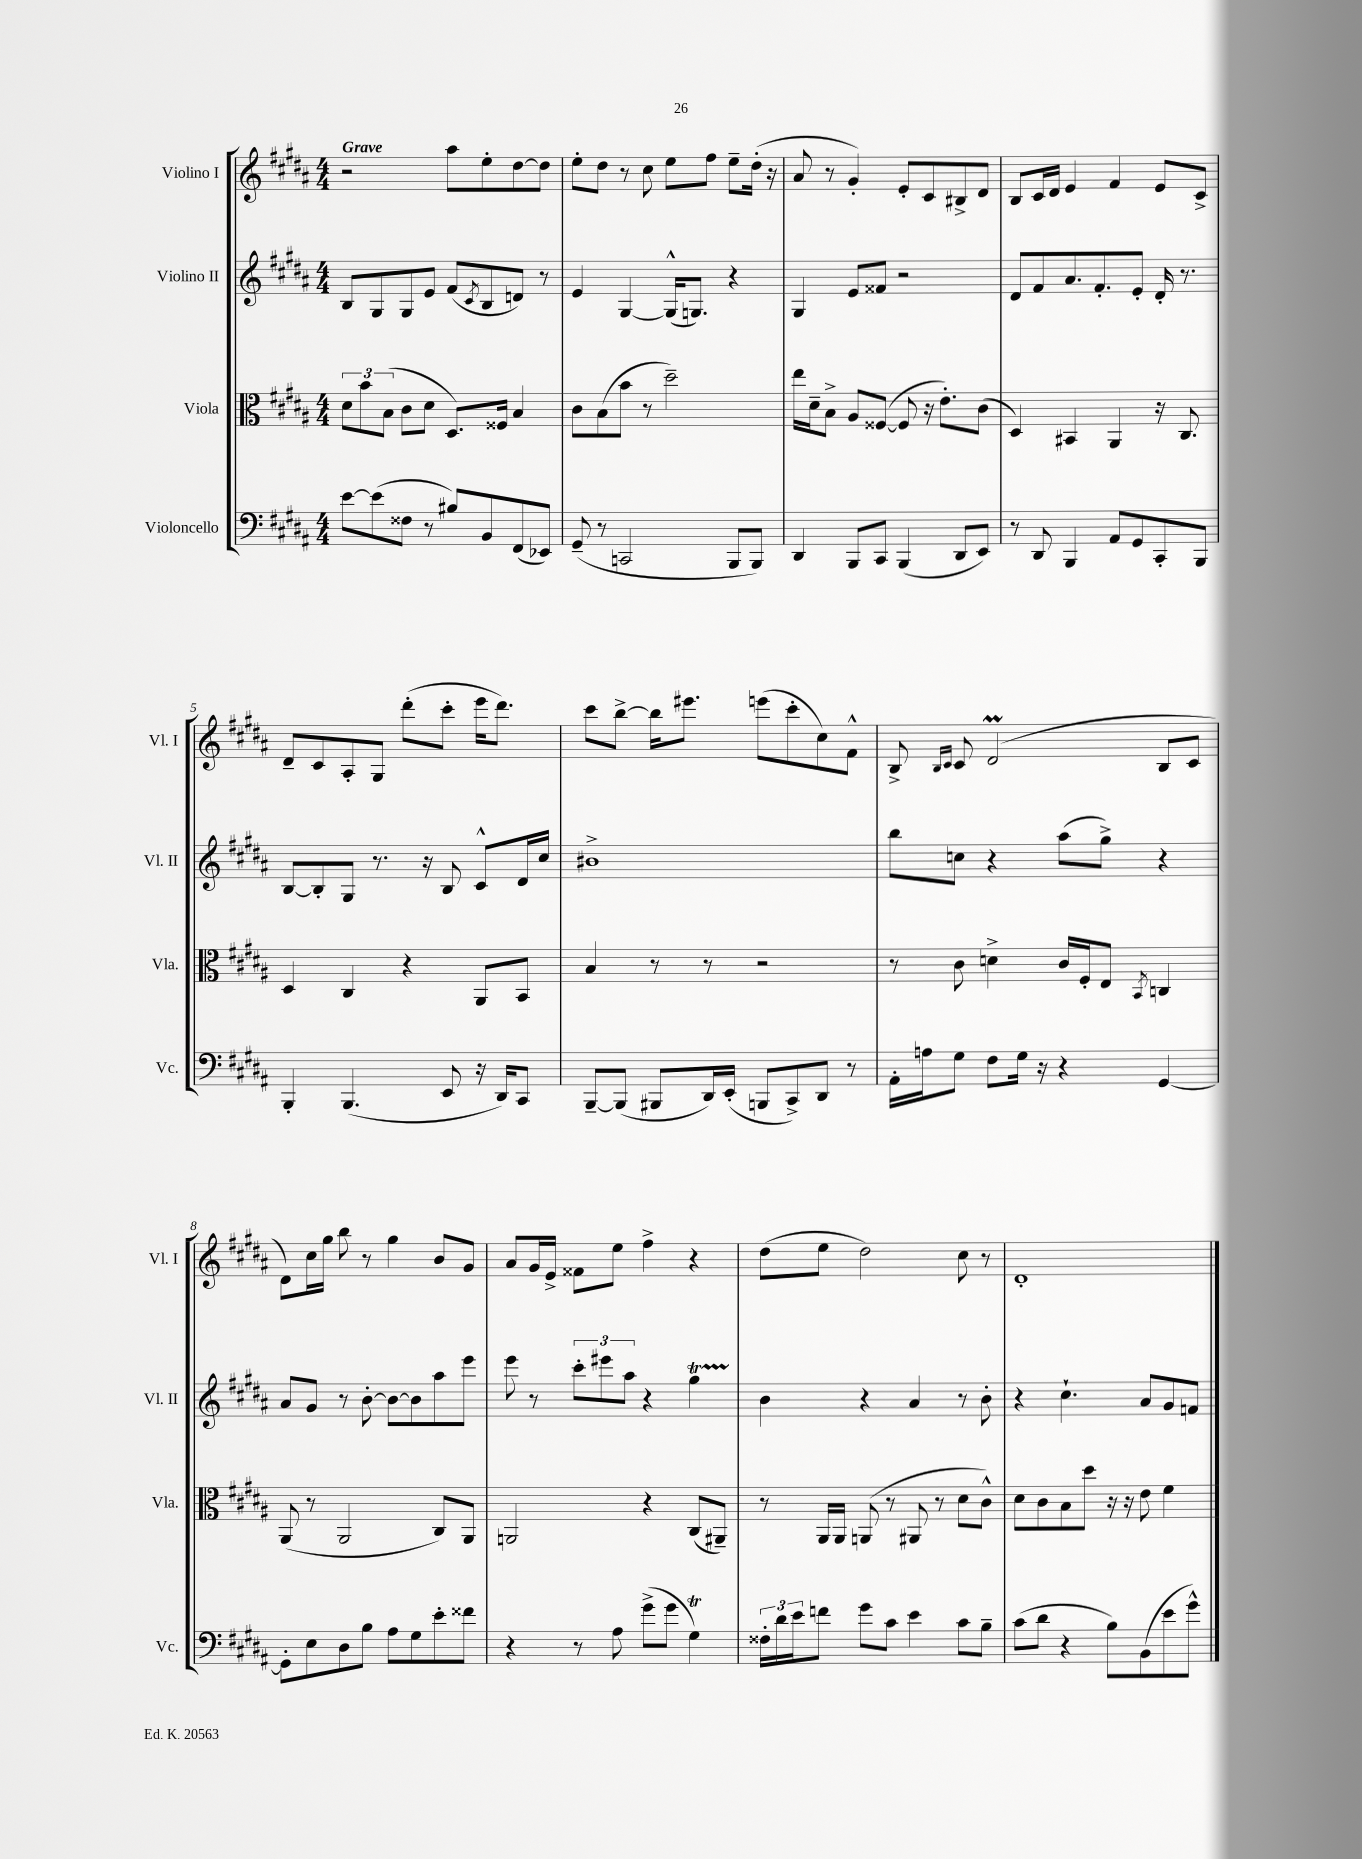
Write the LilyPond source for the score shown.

<<
\new StaffGroup <<
\new Staff = "s0" \with { instrumentName = "Violino I" shortInstrumentName = "Vl. I" } {
    \clef treble \key b \major \numericTimeSignature \time 4/4 \tempo "Grave"
    r2 ais''8 e''8-. dis''8~ dis''8 |
    e''8-. dis''8 r8 cis''8 e''8 fis''8 e''8-- dis''16-.( r16 |
    ais'8 r8 gis'4-.) e'8-. cis'8 bis8-> dis'8 |
    b8 cis'16 dis'16 e'4 fis'4 e'8 cis'8-> |
    dis'8-- cis'8 ais8-. gis8 dis'''8-.( cis'''8-. e'''16 dis'''8.) |
    cis'''8 b''8~-> b''16 eis'''8. e'''8( cis'''8-. cis''8) fis'8-^ |
    b8-> \grace { b16 cis'16 } cis'8 dis'2\prall( b8 cis'8 |
    dis'8) cis''16 gis''16 b''8 r8 gis''4 b'8 gis'8 |
    ais'8 gis'16 e'16-> fisis'8 e''8 fis''4-> r4 |
    dis''8( e''8 dis''2) cis''8 r8 |
    dis'1-. \bar "|." |
}
\new Staff = "s1" \with { instrumentName = "Violino II" shortInstrumentName = "Vl. II" } {
    \clef treble \key b \major \numericTimeSignature \time 4/4
    b8 gis8 gis8 e'8 fis'8( \acciaccatura { cis'8 } b8 d'8) r8 |
    e'4 gis4~ gis16-^( g8.) r4 |
    gis4 e'8 fisis'8 r2 |
    dis'8 fis'8 ais'8. fis'8.-. e'8-. dis'16-. r8. |
    b8~ b8-. gis8 r8. r16 b8 cis'8-^ dis'16 cis''16 |
    bis'1-> |
    b''8 c''8 r4 ais''8( gis''8->) r4 |
    ais'8 gis'8 r8 b'8~-. b'8~ b'8 ais''8 e'''8 |
    e'''8 r8 \tuplet 3/2 { cis'''8-. eis'''8 ais''8 } r4 gis''4\startTrillSpan |
    b'4\stopTrillSpan r4 ais'4 r8 b'8-. |
    r4 cis''4.-! ais'8 gis'8 f'8 \bar "|." |
}
\new Staff = "s2" \with { instrumentName = "Viola" shortInstrumentName = "Vla." } {
    \clef alto \key b \major \numericTimeSignature \time 4/4
    \tuplet 3/2 { dis'8 b'8 b8( } cis'8 dis'8 dis8.) fisis16 b4 |
    cis'8 b8( b'8 r8 dis''2--) |
    e''16 dis'16-- b8-> ais8 fisis8~( fisis8 r16 e'8.-.) cis'8( |
    dis4) bis,4 ais,4 r16 cis8. |
    dis4 cis4 r4 ais,8 b,8 |
    b4 r8 r8 r2 |
    r8 cis'8 d'4-> cis'16 fis16-. e8 \acciaccatura { b,8 } c4 |
    ais,8( r8 ais,2 cis8) ais,8 |
    a,2 r4 cis8( ais,8--) |
    r8 ais,16 ais,16 a,8( r8 ais,8 r8 dis'8 cis'8-^) |
    dis'8 cis'8 b8 dis''8 r16 r16 e'8 fis'4 \bar "|." |
}
\new Staff = "s3" \with { instrumentName = "Violoncello" shortInstrumentName = "Vc." } {
    \clef bass \key b \major \numericTimeSignature \time 4/4
    e'8~ e'8( fisis8 r8 bis8) b,8 fis,8( ees,8) |
    gis,8--( r8 c,2 b,,8 b,,8) |
    dis,4 b,,8 cis,8 b,,4( dis,8 e,8) |
    r8 dis,8 b,,4 ais,8 gis,8 cis,8-. b,,8 |
    b,,4-. b,,4.( e,8 r16 dis,16) cis,8 |
    b,,8~-- b,,8( bis,,8 dis,16) e,16-.( b,,8 cis,8->) dis,8 r8 |
    ais,16-. a16 gis8 fis8 gis16 r16 r4 gis,4~ |
    gis,8-. e8 dis8 b8 ais8 gis8 e'8-. fisis'8 |
    r4 r8 ais8 gis'8->( gis'8 gis4\trill) |
    \tuplet 3/2 { fisis16-. dis'16 e'16 } f'8 gis'8 cis'8 e'4 cis'8 b8-- |
    cis'8( dis'8 r4 b8) b,8( e'8 gis'8-^) \bar "|." |
}
>>
>>
